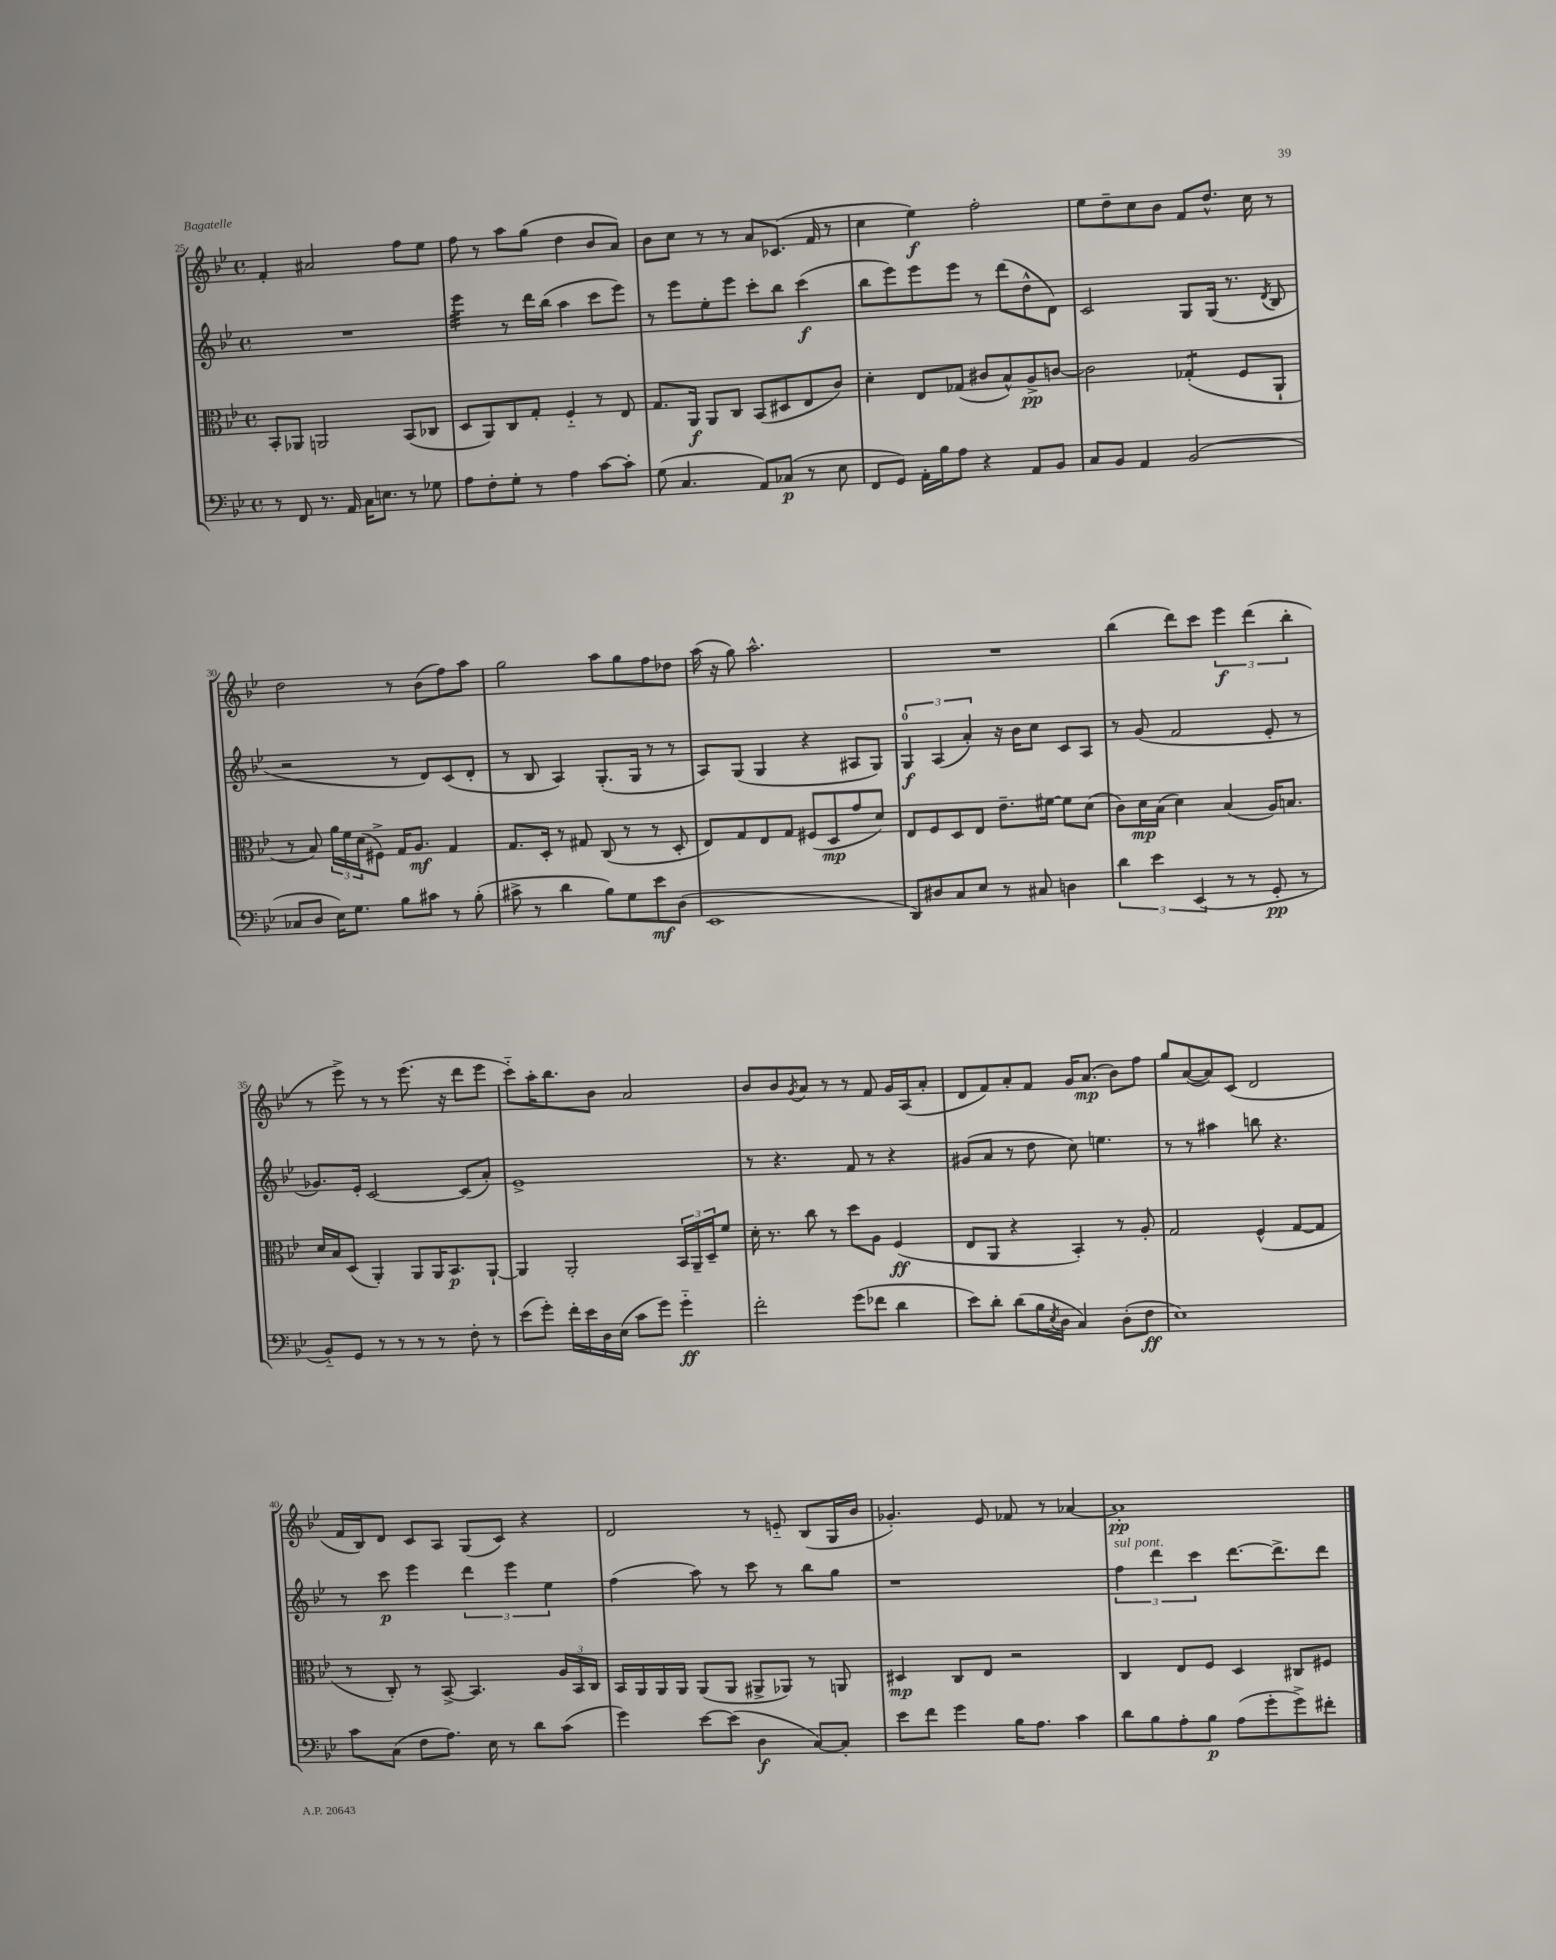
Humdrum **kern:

**kern	**kern	**kern	**kern
*staff4	*staff3	*staff2	*staff1
*clefF4	*clefC3	*clefG2	*clefG2
*k[b-e-]	*k[b-e-]	*k[b-e-]	*k[b-e-]
*M4/4	*M4/4	*M4/4	*M4/4
*met(c)	*met(c)	*met(c)	*met(c)
8r	8BB-'/L	1r	4f'/
8FF/	8AA-/J	.	.
8.r	2AA/	.	2a#/
16AA/	.	.	.
16C\LK	.	.	.
8.E\J	.	.	.
8r	(8BB-/L	.	8ff\L
8G-\	8C-/J	.	8ee-\J
=	=	=	=
8A\L	8D/L	4eee-\	8ff\
8F'\	8AA/)	.	8r
8G'\J	8C/	8r	8aa\L
8r	8G'/J	16ddd\LL	(8gg\J
.	.	(16bb-\JJ	.
4A\	4F'~/	4aa\	4dd\
[8c\L	8r	8ccc\L	8b-/L
8c'\]J	8E-/	8eee-\J)	8a/J)
=	=	=	=
(8G\	8.G/L	8r	8b-\L
4.C/	.	8eee-\L	8cc\J
.	16AA/Jk	.	.
.	8AA/L	8ee-'\	8r
.	8C/J	8eee-\J	8r
8AA/L)	(8BB-/L	8ccc'\L	8a/L
(8C-/J	8D#/	8bb-\J	(8.c-/J
8r	8E-/	(4ccc\	.
.	.	.	16f/
8E-\	8c/J)	.	8r
=	=	=	=
8FF/L	4d'\	8bb-\L	4cc\
8GG/J)	.	8eee-\)	.
16AA'\LL	8E-/L	8eee-\	4ee-\)
16B-\J	.	.	.
8A\J	(8G-/J	8eee-\J	.
4r	8c#/L	8r	2ff'\
.	8B-^^/)	(8ddd\L	.
8AA/L	8A^/	8dd^^\	.
8BB-/J	[8c/J	8d\J)	.
=	=	=	=
8C/L	2c\]	2c/	8ee-\L
8BB-/J	.	.	8dd~\
4AA/	.	.	8cc\
.	.	.	8b-\J
(2BB-/	(4G-'/	8G/L	8f/L
.	.	(16G/Jk	8.dd^^/J
.	.	8.r	.
.	8F/L	.	.
.	.	.	16cc\
.	.	8qd/	.
.	8AA`/J	8B-/	8r
=	=	=	=
8C-/L	8r	2r	2dd\
8D/J	8B-/)	.	.
16E-\LK)	24a\LL	.	.
.	24f\	.	.
8.G\J	.	.	.
.	(24d\J	.	.
.	8F#^\J)	.	.
8B-\L	16G/LK	8r	8r
.	8.A/J	.	.
8c#\J	.	8d/L)	(8b-\L
8r	4G/	(8c/	8ff\)
(8B-'\	.	8d'/J	8aa\J
=	=	=	=
8c#^\	8.G/L	8r	2gg\
8r	.	8B-/	.
.	16D'/Jk	.	.
4d\	8r	4A/)	.
.	8G#/	.	.
8B-\L)	(8C/	(8.G'/L	8aa\L
8G\	8r	.	8gg\
.	.	16G/Jk	.
8e-\	8r	8r	8ff\
(8D\J	8D'/	8r	8dd-\J
=	=	=	=
1EE-	8E-/L)	8A/L)	(16aa\
.	.	.	16r
.	8G/	(8G/J	8gg\)
.	8E-/	4G/	2.aa^^\
.	8G/J	.	.
.	(8F#/L	4r	.
.	8D/	.	.
.	8g/	8A#/L	.
.	8d/J)	8G/J)	.
=	=	=	=
8DD/L)	8E-/L	6G/	1r
8D#/	8F/	.	.
.	.	(6A/	.
8C/	8D/	.	.
.	.	6a'/)	.
8E-/J	8E-/J	.	.
8r	8.e-~\L	16r	.
.	.	16b-\LK	.
8C#/	.	8cc\J	.
.	[16f#\Jk	.	.
4D\	8f#\]L	8c/L	.
.	(8d\J	8A/J	.
=	=	=	=
6d\	8c\L)	8r	(4bb-\
.	16d\L	(8g/	.
6e-\	.	.	.
.	(16B-\JJ	.	.
.	4d\)	2f/	8ddd\L)
(6EE-/	.	.	.
.	.	.	8ccc\J
8r	(4B-/	.	6eee-\
8r	.	.	.
.	.	.	(6ddd\
8GG'/	16A/LK)	8e-'/	.
.	8.B/J	.	.
.	.	.	6bb-'\
8r	.	8r	.
=	=	=	=
8BB-'~/L)	16d/LL	8.g-/L)	8r
.	16B-/J	.	.
8GG/J	(8D/J	.	8eee-^\)
.	.	16e-'/Jk	.
8r	4AA'/)	[2c/	8r
8r	.	.	8r
8r	8AA/L	.	(8.eee-\
8r	16AA/K	.	.
.	8.BB-/	.	16r
8F'\	.	(8c/]L	8ddd\L
8r	[8AA`/J	8a'/J)	8eee-\J
=	=	=	=
(8e-\L	4AA/]	1e-^	8ccc'~\L)
8g'\J)	.	.	16aa'\K
.	.	.	8.bb-\
16f'\LL	2AA'/	.	.
16e-\	.	.	.
16D\	.	.	8b-\J
(16E-\JJ	.	.	.
8c\L	.	.	2a/
8g\J)	.	.	.
4g'~\	24BB-/LL	.	.
.	24AA~/	.	.
.	24D~/J	.	.
.	8f/J	.	.
=	=	=	=
2f'\	16d'\	8r	8b-/L
.	8.r	.	.
.	.	4.r	8b-/
.	.	.	8qg/
.	8cc\	.	8a/J
.	8r	.	8r
(8g\L	8dd\L	8f/	8r
8f-\J	8A\J	8r	8f/
4d\	(4F/	4r	16g/LL
.	.	.	(16A/J
.	.	.	8a'/J
=	=	=	=
8e-\L)	8E-/L	(8g#/L	8d/L
8d'\J	8AA/J	8a/J	8f/)
(8d\L	4r	8r	8a'/
16B-\L	.	8dd\	8f/J
8qE-/	.	.	.
16D\JJ	.	.	.
4C/)	4BB-'/)	8cc\)	16g/LK
.	.	.	(8.a/J
.	.	4.ee\	.
(8D'\L	8r	.	8b-\L)
8F\J	8A'/	.	8ff\J
=	=	=	=
1E-)	2G/	8r	8gg/L
.	.	8r	([8a/
.	.	4aa#\	8a/])
.	.	.	(8c/J
.	(4F^^/	8bb\	2d/
.	.	4.r	.
.	[8G/L	.	.
.	8G/]J	.	.
=	=	=	=
8c\L	8r	8r	16f/LL
.	.	.	16B-/J)
(8C\J	8C'/)	8ccc\	8d/J
8F\L	8r	4eee-\	8c/L
8.A\J)	[8BB-^/	.	8A/J
.	4.BB-/]	6ddd\	(8G/L
16E-\	.	.	.
8r	.	.	8c/J)
.	.	6eee-\	.
8d\L	.	.	4r
.	.	6ee-\	.
(8c\J	24A/LL	.	.
.	24BB-/	.	.
.	24C/JJ	.	.
=	=	=	=
4g\)	16BB-/LL	(4ff\	2d/
.	16AA/	.	.
.	16AA/	.	.
.	16AA/JJ	.	.
[8e-\L	(8AA/L	8aa\)	.
(8e-\]J	8AA/J	8r	.
4D\	8AA#^/L	8ccc\	8r
.	8AA-/J)	8r	8e'~/
[8C/L)	8r	8bb-\L	(8B-/L
8C'/]J	8AA/	8gg\J	16G/L
.	.	.	16b-/JJ
=	=	=	=
8e-\L	4D#/	1r	4.g-'/)
8f\J	.	.	.
4g\	8C/L	.	.
.	8E-/J	.	8e-/
16B-\LK	2r	.	8f-/
8.A\J	.	.	.
.	.	.	8r
4c\	.	.	[4a-/
=	=	=	=
8d\L	4C/	6ff\	1a-']
8B-\	.	.	.
.	.	6ddd\	.
8A'\	8E-/L	.	.
.	.	6ccc\	.
8B-\J	8F/J	.	.
(8A\L	4D/	[8.ddd\L	.
8g'\	.	.	.
.	.	8.ddd^\]	.
8g^\)	8C#/L	.	.
8f#'\J	8F#/J	8ddd\J	.
==	==	==	==
*-	*-	*-	*-
